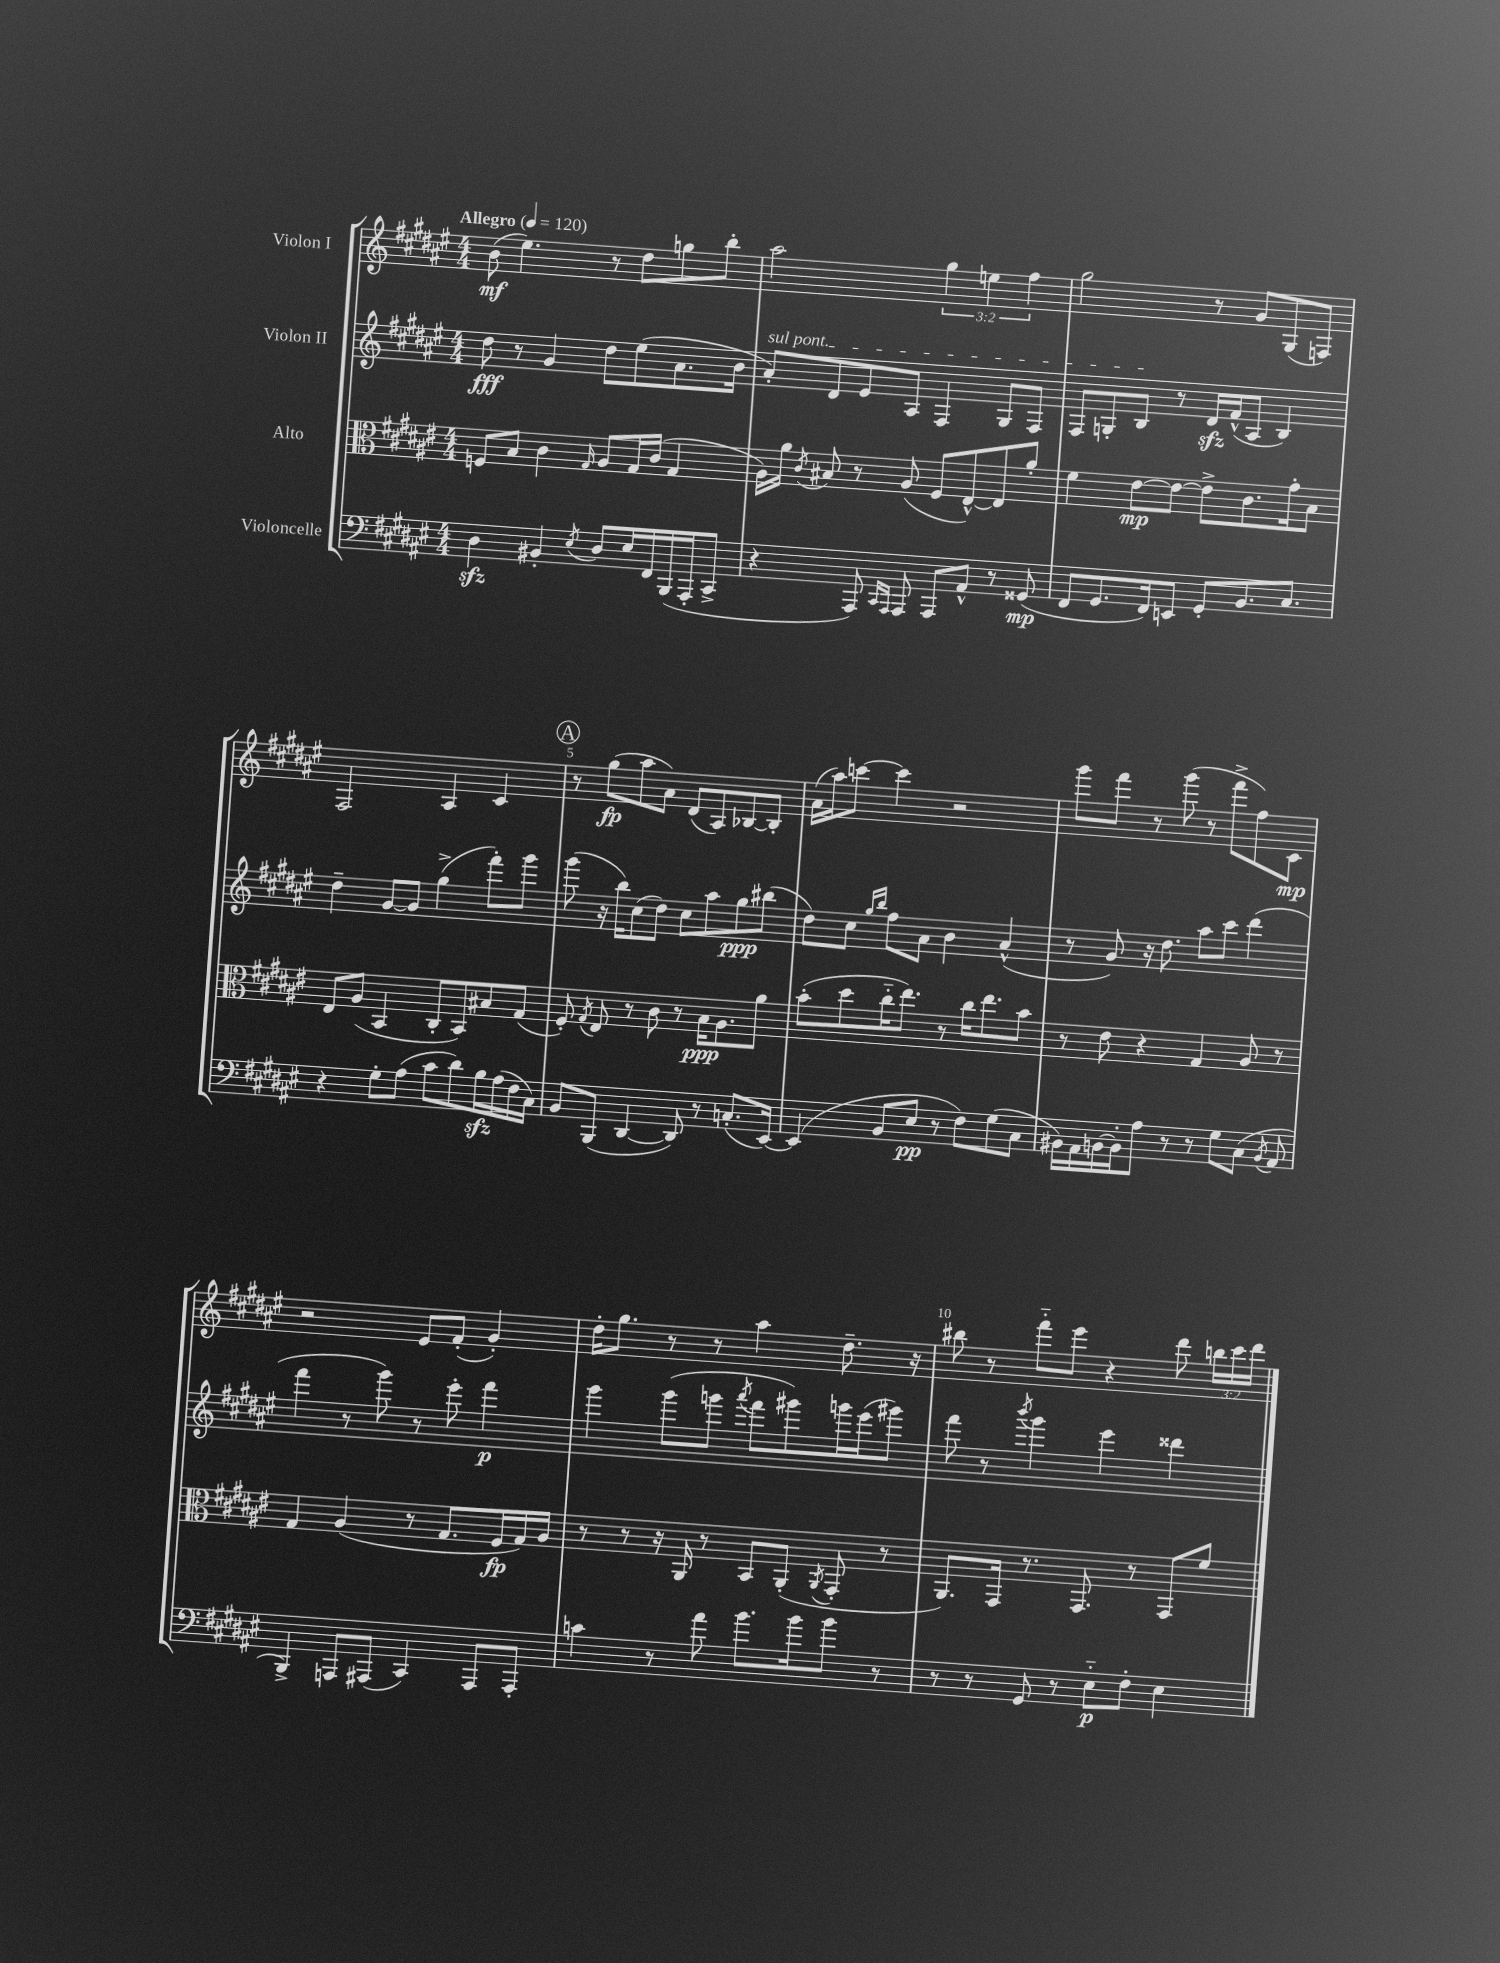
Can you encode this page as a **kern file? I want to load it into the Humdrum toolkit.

**kern	**kern	**kern	**kern
*staff4	*staff3	*staff2	*staff1
*clefF4	*clefC3	*clefG2	*clefG2
*k[f#c#g#d#a#e#]	*k[f#c#g#d#a#e#]	*k[f#c#g#d#a#e#]	*k[f#c#g#d#a#e#]
*M4/4	*M4/4	*M4/4	*M4/4
*MM120	*MM120	*MM120	*MM120
4D#	8F	8dd#	(8b
.	8B	8r	4.ee#)
4BB#'	4c#	4g#	.
8qE#	16qqG#	.	.
8D#	8A#	8dd#	8r
16E#	16G#	(8ee#	8dd#
16FF#	(16c#	.	.
(16BBB	4G#	8.a#	8gg
16AAA#'	.	.	.
8CC#^	.	.	8bb'
.	.	16b	.
=	=	=	=
4r	16A#)	8a#')	2aa#
.	16a#	.	.
.	8qc#	.	.
.	8B#	8d#	.
8AAA#)	8r	8e#	.
16qqCC#	.	.	.
16qqAAA#	.	.	.
8AAA#	(8A#	8A#	.
8AAA#	8F#	4F#	6gg#
8AA#^^	[8E#^^)	.	.
.	.	.	6ee
8r	8E#]	8G#	.
.	.	.	6ff#
(8GG##	8a#'	8F#	.
=	=	=	=
8FF#	4f#	8F#	2gg#
8.GG#	.	8G'	.
.	[8e#	8B	.
16FF#)	.	.	.
8EE	8e#_	8r	.
8GG#'	8e#^]	16d#	8r
.	.	(16f#^^	.
8.BB	8.c#	8A#	8g#
.	.	4B)	(8G#
8.C#	16g#'	.	.
.	8B	.	8F)
=	=	=	=
4r	8E#	4dd#~	2F#
.	(8A#	.	.
8G#'	4BB	[8g#	.
(8A#	.	8g#]	.
8c#	8C#'	(4gg#^	4A#
8d#)	8BB)	.	.
16B	8B#	8fff#')	4c#
(16A#	.	.	.
16F#	(8G#	8ggg#	.
16C#)	.	.	.
=	=	=	=
8BB	8F#')	(8ggg#	8r
.	8qG#	.	.
(8BBB	8E#	16r	(8gg#
.	.	16bb)	.
[4DD#	8r	(8cc#	8aa#
.	8c#	8dd#)	8a#)
8DD#])	8r	8cc#	(8d#
8r	16B	8aa#	8A#)
.	8.A#	.	.
(8.C'	.	8gg#	[8B-
.	8a#	(8bb#	8B-']
[16EE#)	.	.	.
=	=	=	=
(4EE#]	(8b'	8dd#)	(16a#
.	.	.	16aa#)
.	8dd#	8cc#	[8ccc
.	.	16qqgg#	.
.	.	16qqbb	.
8BB	16cc#'~	8ff#	4ccc]
.	8.ee#)	.	.
8E#	.	8a#	.
8r	8r	4b	2r
8F#)	16cc#	.	.
.	8.ee#	.	.
(8G#	.	(4a#^^	.
8C#	8b	.	.
=	=	=	=
16BB#)	8r	8r	8ggg#
16AA#	.	.	.
[16BB	8e#	8g#)	8fff#
16BB']	.	.	.
8A#	4r	16r	8r
.	.	8.dd#	.
8r	.	.	(8ggg#
8r	4G#	8aa#	8r
8G#	.	8ccc#	8fff#^
(8C#	8A#	(4ddd#	8ff#)
8qBB	.	.	.
8AA#	8r	.	8c#
=	=	=	=
4BBB^)	4G#	4fff#	2r
8AAA	(4A#	8r	.
(8AAA#	.	8ggg#)	.
4CC#)	8r	8r	8e#
.	8.G#	8eee#'	(8f#'
8AAA#	.	4fff#	4g#')
.	16F#	.	.
8AAA#'	16G#)	.	.
.	16A#	.	.
=	=	=	=
4c	8r	4ggg#	16dd#'
.	.	.	8.gg#
.	8r	.	.
8r	16r	(8ggg#	8r
.	16AA#	.	.
8a#	8r	8ggg	8r
.	.	8qaaa#	.
8.b	8BB	8fff#	4aa#
.	(8AA#'	8ggg#)	.
16b	.	.	.
.	8qAA#	.	.
8b	8GG#'	16ggg	8.dd#~
.	.	(16eee#	.
8r	8r	8ggg#)	.
.	.	.	16r
=	=	=	=
8r	8.AA#)	8fff#	8bb#
8r	.	8r	8r
.	16GG#	.	.
.	.	8qbbb	.
8GG#	8.r	4ggg#	8fff#'~
8r	.	.	8eee#
.	8.GG#	.	.
8E#'~	.	4eee#	4r
8F#'	8r	.	.
4E#	8GG#	4ddd##	8ddd#
.	8f#	.	24bb
.	.	.	24ccc#
.	.	.	24ddd#
==	==	==	==
*-	*-	*-	*-
